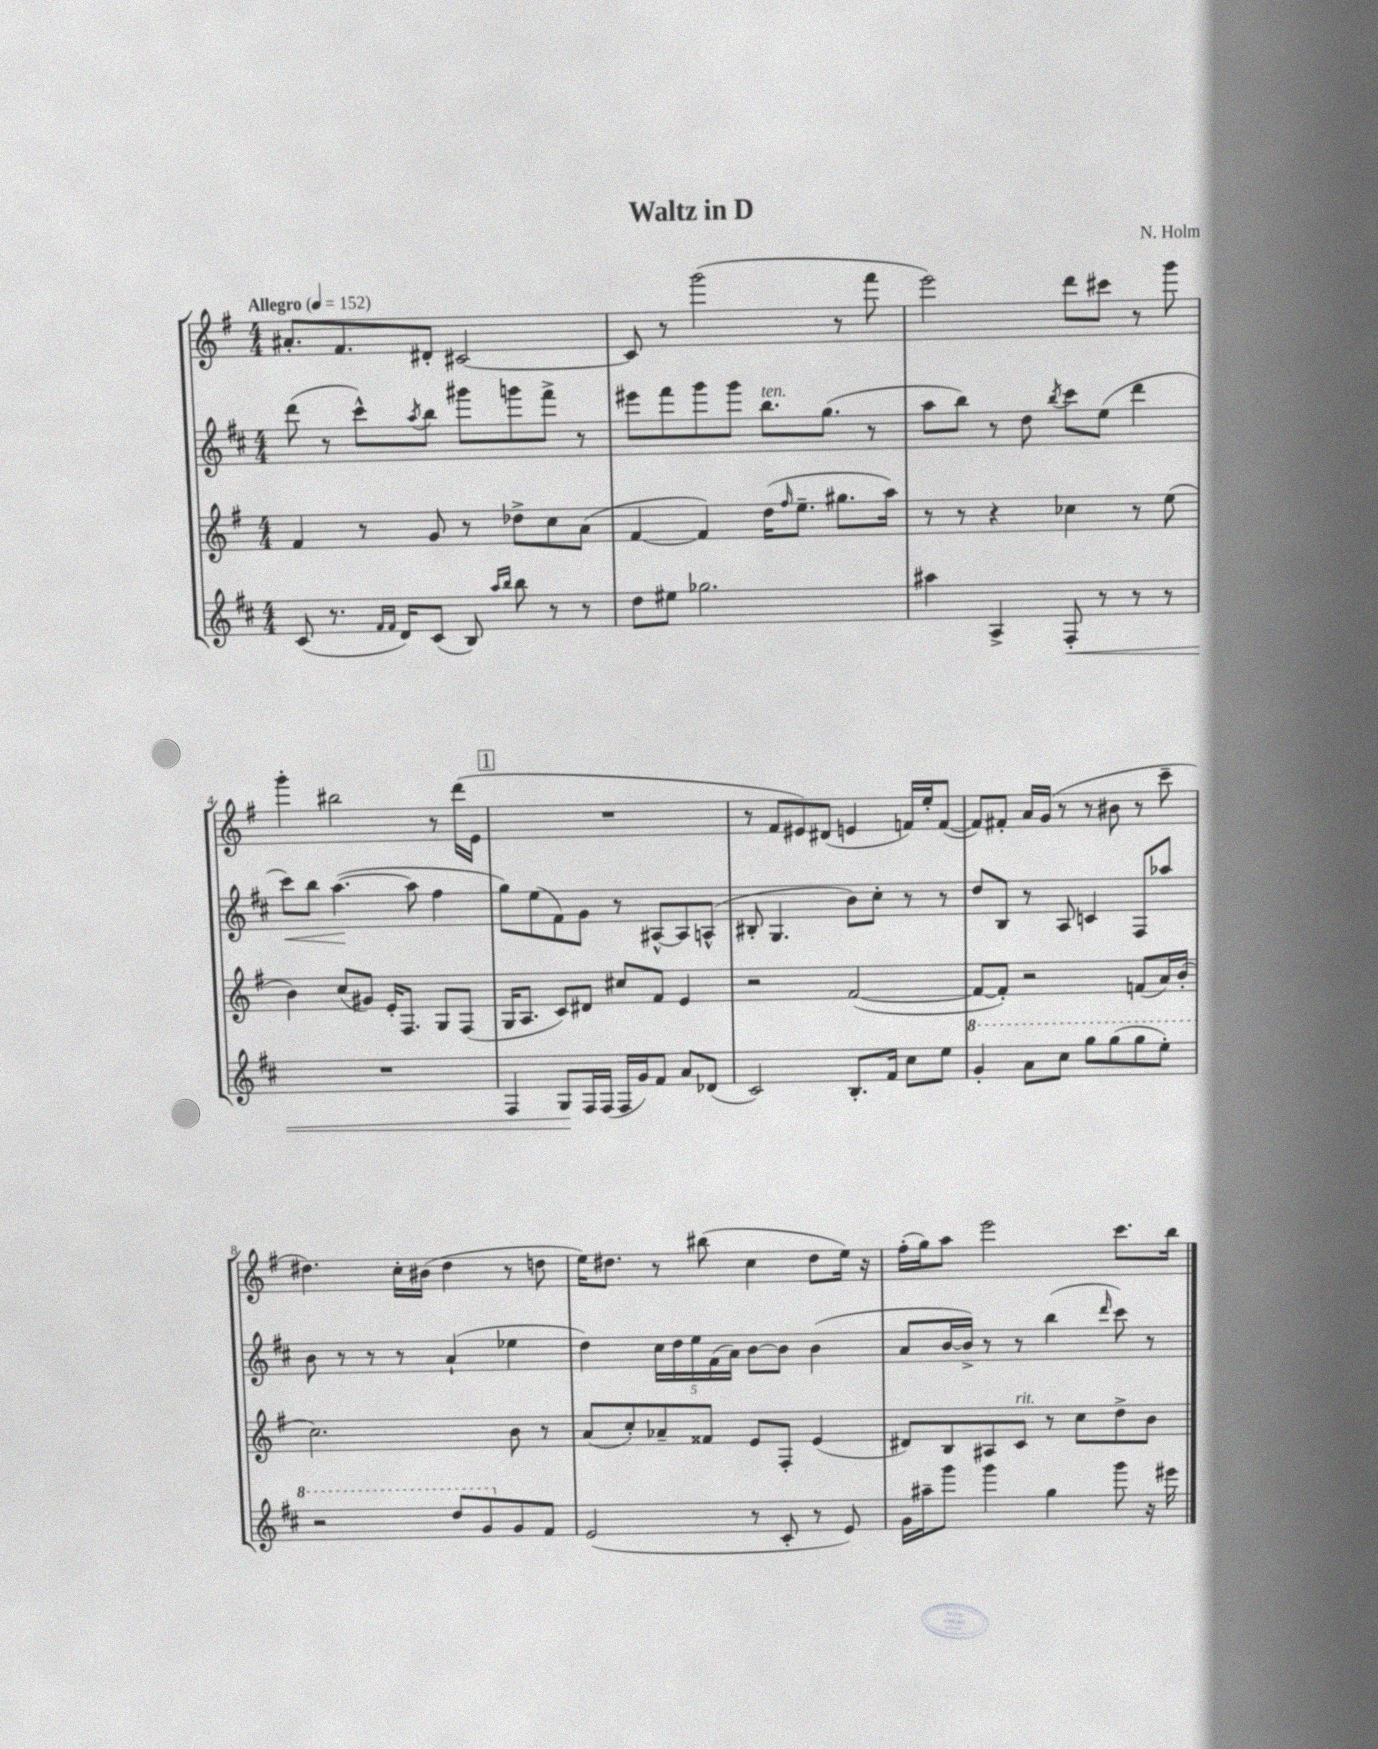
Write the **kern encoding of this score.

**kern	**kern	**kern	**kern
*staff4	*staff3	*staff2	*staff1
*clefG2	*clefG2	*clefG2	*clefG2
*k[f#c#]	*k[f#]	*k[f#c#]	*k[f#]
*M4/4	*M4/4	*M4/4	*M4/4
*MM152	*MM152	*MM152	*MM152
(8c#	4f#	(8ddd	8.a#'
8.r	.	8r	.
.	.	.	8.f#
.	8r	8ccc#^^)	.
16qqf#	.	.	.
16qqf#	.	.	.
16d)	.	.	.
.	.	8qaa	.
(8c#	8g	8bb	8d#'
8B)	8r	8ggg#	[2c#
16qqaa	.	.	.
16qqbb	.	.	.
8bb	8dd-^	8ggg	.
8r	8cc	8fff#^	.
8r	(8a	8r	.
=	=	=	=
8dd	[4f#	8eee#	8c#]
8ee#	.	8fff#	8r
2.gg-	4f#])	8ggg	(2ggg
.	.	8ggg	.
.	(16dd	8.bb	.
.	16qqff#	.	.
.	8.ee~	.	.
.	.	(8.gg	.
.	8.gg#	.	8r
.	.	8r	8fff#
.	16aa)	.	.
=	=	=	=
4aa#	8r	8aa	2eee)
.	8r	8bb)	.
4A^	4r	8r	.
.	.	8dd	.
.	.	8qbb	.
8F#'	4cc-	8ccc#	8ddd
8r	.	(8ee	8ccc#
8r	8r	4ddd	8r
8r	(8ee	.	8ggg
=	=	=	=
1r	4b)	8ccc#)	4ggg'
.	.	8bb	.
.	(8cc	([4.aa	2bb#
.	8g#)	.	.
.	16e'	.	.
.	8.F#	.	.
.	.	8aa]	.
.	8G	4ff#	8r
.	(8F#	.	(16ddd
.	.	.	16e
=	=	=	=
4F#	16G	8gg)	1r
.	8.A	.	.
.	.	(8ee	.
8G	8c)	8f#)	.
16F#	8d#	8g	.
(16F#	.	.	.
16F#	8cc#	8r	.
16g)	.	.	.
8f#	8f#	[8A#^^	.
8a	4e	8A#]	.
(8d-	.	(8A^^	.
=	=	=	=
2c#)	2r	8B#'	8r
.	.	4.G	8f#
.	.	.	8e#)
.	.	.	(8d#
8.B'	([2f#	8b)	4e
.	.	8cc#'	.
16f#	.	.	.
8cc#	.	8r	16f)
.	.	.	16ee'
8ee	.	8r	([8f
=	=	=	=
4gg'	8f#_	8dd	8f])
.	8f#'])	8B	8f#'
8aa	2r	8r	16a
.	.	.	(16g
8ccc#	.	8A	8r
8ggg	.	4c	8r
(8ggg	.	.	8b#
8ggg	(8f	8F#	8r
8eee')	16a)	8aa-	8ccc~
.	(16b'	.	.
=	=	=	=
2r	2.cc)	8b	4.dd#)
.	.	8r	.
.	.	8r	.
.	.	8r	16cc'
.	.	.	(16b#
8ddd	.	(4a`	4dd#
8gg	.	.	.
8g	8b	4ee-	8r
8f#	8r	.	8dd
=	=	=	=
(2e	(8a	4dd)	16ee)
.	.	.	8.dd#
.	8cc')	.	.
.	8a-~	20cc#	8r
.	.	20dd	.
.	.	20ee	.
.	8f##	.	(8bb#
.	.	(20f#	.
.	.	20a)	.
8r	8e	[8b	4cc
8c#'	8F#'	8b]	.
8r	(4e	(4b	8dd#
8e)	.	.	16ee)
.	.	.	16r
=	=	=	=
16g	8d#)	8a	(16ff#'
16aa#~	.	.	16gg)
8ggg	8B	[16b	8aa
.	.	16b^])	.
4ggg	8A#	8r	2eee
.	8c	8r	.
4gg	8r	(4bb	.
.	8cc	.	.
.	.	16qqddd	.
8ggg	8dd^	8ccc#)	8.ccc
16r	8b	8r	.
16eee#	.	.	16bb
==	==	==	==
*-	*-	*-	*-
